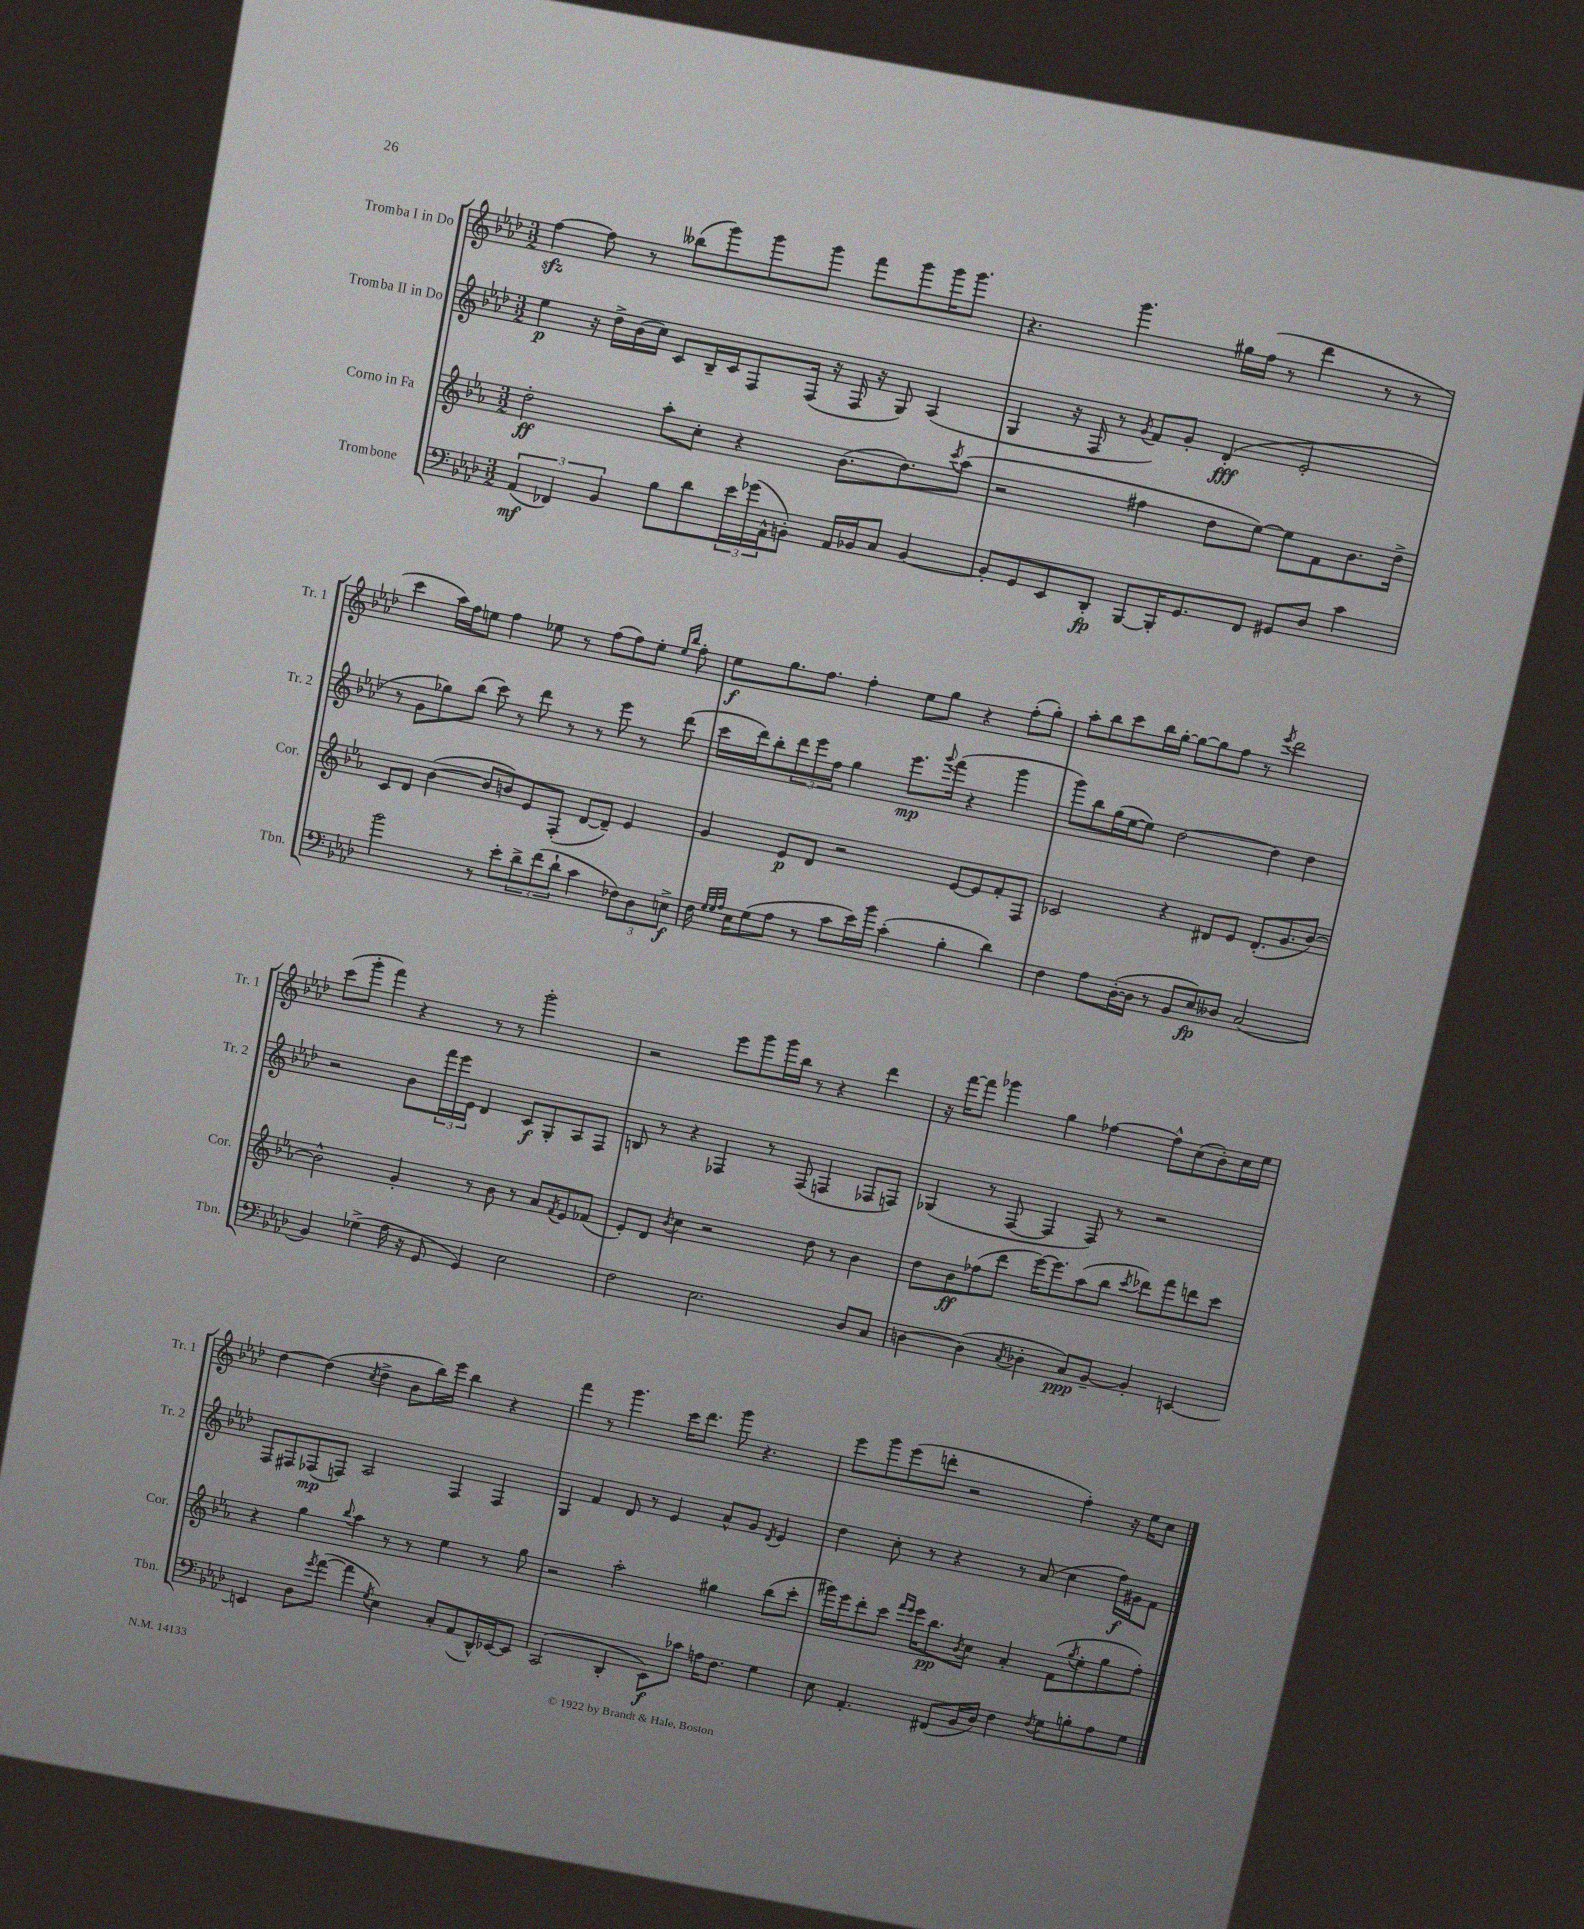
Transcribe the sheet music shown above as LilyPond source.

<<
\new StaffGroup <<
\new Staff = "s0" \with { instrumentName = "Tromba I in Do" shortInstrumentName = "Tr. 1" } {
    \clef treble \key aes \major \numericTimeSignature \time 3/2
    f''4~\sfz f''8 r8 beses''8( g'''8) g'''8 g'''8 f'''8 g'''8 g'''16 g'''8. |
    r4. g'''4. gis''16 f''16( r8 des'''4 r8 r8 |
    c'''4 aes''16) f''16 e''8 f''4 ees''8 r8 f''8( f''8) ees''8-. \grace { ees''16 bes''16 } f''8-. |
    ees''8\f g''8. f''8. f''4-. ees''8 g''8 r4 f''8-.( g''8-.) |
    aes''8-. bes''8 c'''8 bes''16 g''16~-. g''8~ g''8 f''8 r8 \acciaccatura { ees'''8 } des'''2 |
    c'''8( g'''8-. f'''4) r4 r8 r8 g'''2-. |
    r2 ees'''8 g'''8 g'''16 bes''16 r8 r4 des'''4 |
    r16 f'''16~ f'''8 ges'''4 g''4 fes''4~ fes''8-^ c''8( bes'8-.) c''16 ees''16 |
    des''4~ des''4( \acciaccatura { c''8 } des''4-> bes'8 bes''16) ees'''16 bes''4 r4 |
    f'''4 r8 g'''4. c'''16 des'''8. g'''8 r4. |
    ees'''8 g'''8 ees'''8( d'''8-. r2 f''4-.) r16 ees''16 c''8 \bar "|." |
}
\new Staff = "s1" \with { instrumentName = "Tromba II in Do" shortInstrumentName = "Tr. 2" } {
    \clef treble \key aes \major \numericTimeSignature \time 3/2
    ees''4\p r16 des''16-> bes'16( c''16) c'8 bes16-- c'16 f8 f16( r16 f16 r16 g8) aes4( |
    g4 r16 f16 r8 \acciaccatura { g'8 } f'8) g'8-. des'4-.\fff( ees'2-. |
    r8 g'8 ges''8) bes''8( c'''8) r8 des'''8 r8 r8 ees'''8 r8 des'''8( |
    c'''16 des'''16) bes''8-. \tuplet 3/2 { des'''8 ees'''8 f''8 } g''4 ees'''8.\mp \appoggiatura { g'''8 } f'''16( r4 g'''4 |
    g'''8) bes''8 g''16( ees''16~ ees''8) des''2~ des''4 des''4 |
    r2 bes'8 \tuplet 3/2 { f'''16 ees'''16 ees'16 } des'4 c'8\f g8-. aes8 f8 |
    b8 r8 r4 fes4 r8 fes8( f4 fes8 f8) |
    ges4( r8 f8~ f4 f8) r8 r2 |
    f8 fis8 fes8\mp( f8) aes2 f4 f4 |
    g4 f'4 des'8 r8 ees'4 aes'8-^ g'8 \acciaccatura { des'8 } ees'4 |
    des''4 c''8-. r8 r4 r8 aes'8( c''4 f''16\f) gis'16 f'8 \bar "|." |
}
\new Staff = "s2" \with { instrumentName = "Corno in Fa" shortInstrumentName = "Cor." } {
    \clef treble \key ees \major \numericTimeSignature \time 3/2
    d''2-.\ff aes''8-. c''8-. r4 bes'8.( d''8.) \acciaccatura { c'''8 } aes''8( |
    r2 fis''4 d''8 ees''8~) ees''8 f'8 bes'8. d''16-> |
    c'8 d'8 bes'4~( bes'8 b'8) ees'8 f8-.( d'8~ d'8--) ees'4 |
    g'4 ees'8\p d'8 r2 ees'8~ ees'8 f'8-. f8 |
    ces'2 r4 dis'8 ees'8 dis'8.-.( g'8. bes'8~) |
    bes'2-^ g'4-. r8 bes'8 r8 aes'8 \acciaccatura { f'8 } ees'8 fes'8( |
    ees'8-.) d'8 \acciaccatura { bes'8 } c''4 r2 d''8 r8 bes'4 |
    d''8 bes'8\ff fes''8( d'''8 ees'''16~) ees'''8. aes''8( bes''8 \acciaccatura { c'''8 } des'''8) f'''8 d'''8 c'''8 |
    r4 g''4 \appoggiatura { bes''8 } aes''4 r8 r8 ees''4 r8 g''8 |
    r2 aes''2-. gis''4 bes''8( c'''8-. |
    gis'''16) ees'''16 d'''8-. c'''8 \grace { f'''16 ees'''16 } ees'''16 bes''8.\pp \acciaccatura { bes'8 } c''8 aes'4-. f'8( \acciaccatura { g''8 } ees''8-. g''8 f''8-.) \bar "|." |
}
\new Staff = "s3" \with { instrumentName = "Trombone" shortInstrumentName = "Tbn." } {
    \clef bass \key aes \major \numericTimeSignature \time 3/2
    \tuplet 3/2 { aes,4\mf( fes,4) bes,4 } bes8 des'8 \tuplet 3/2 { ees'16 ges'16( aes,16-^ } b,8-.) aes,16 bes,16 c8 bes,4~ |
    bes,8-. g,8 ees,8 des,8-.\fp bes,,8~ bes,,16-. g,8. f,8 gis,8 des8 c'4 |
    bes'2 r8 ees'8-. \tuplet 3/2 { des'8-> f'8( des'8-! } c'4 \tuplet 3/2 { fes8) des8 e8->\f } |
    f16 \grace { g32 g32 aes32 } ees16 g8( aes8 r8 c'8 ees'16) bes'16 c'4-.( bes4-. des'4) |
    f4 aes8 des16~-.( des16 r8 bes,8 ees8\fp) deses8 c2( |
    bes,4) ges4->( aes16 r16 g,8 g,4) ees2 |
    f2 ees2. des8 c8 |
    d4~ d4( \acciaccatura { c8 } des4-. c8\ppp) bes,8~-- bes,4-. e,4~ |
    e,4 des8 \acciaccatura { g'8 } aes'8~( aes'4 \acciaccatura { g8 } ees4) c8-. aes,8( des,16-^) ees,16~ ees,8 |
    c,2( des,4-. ees,8\f) ces'8 a16 f8. g4 |
    ees8 aes,4.-. fis,8( bes,16 des16) f4 \acciaccatura { f8 } g8 b8-. aes8 g8 \bar "|." |
}
>>
>>
\layout { \context { \Score \remove "Bar_number_engraver" } }
